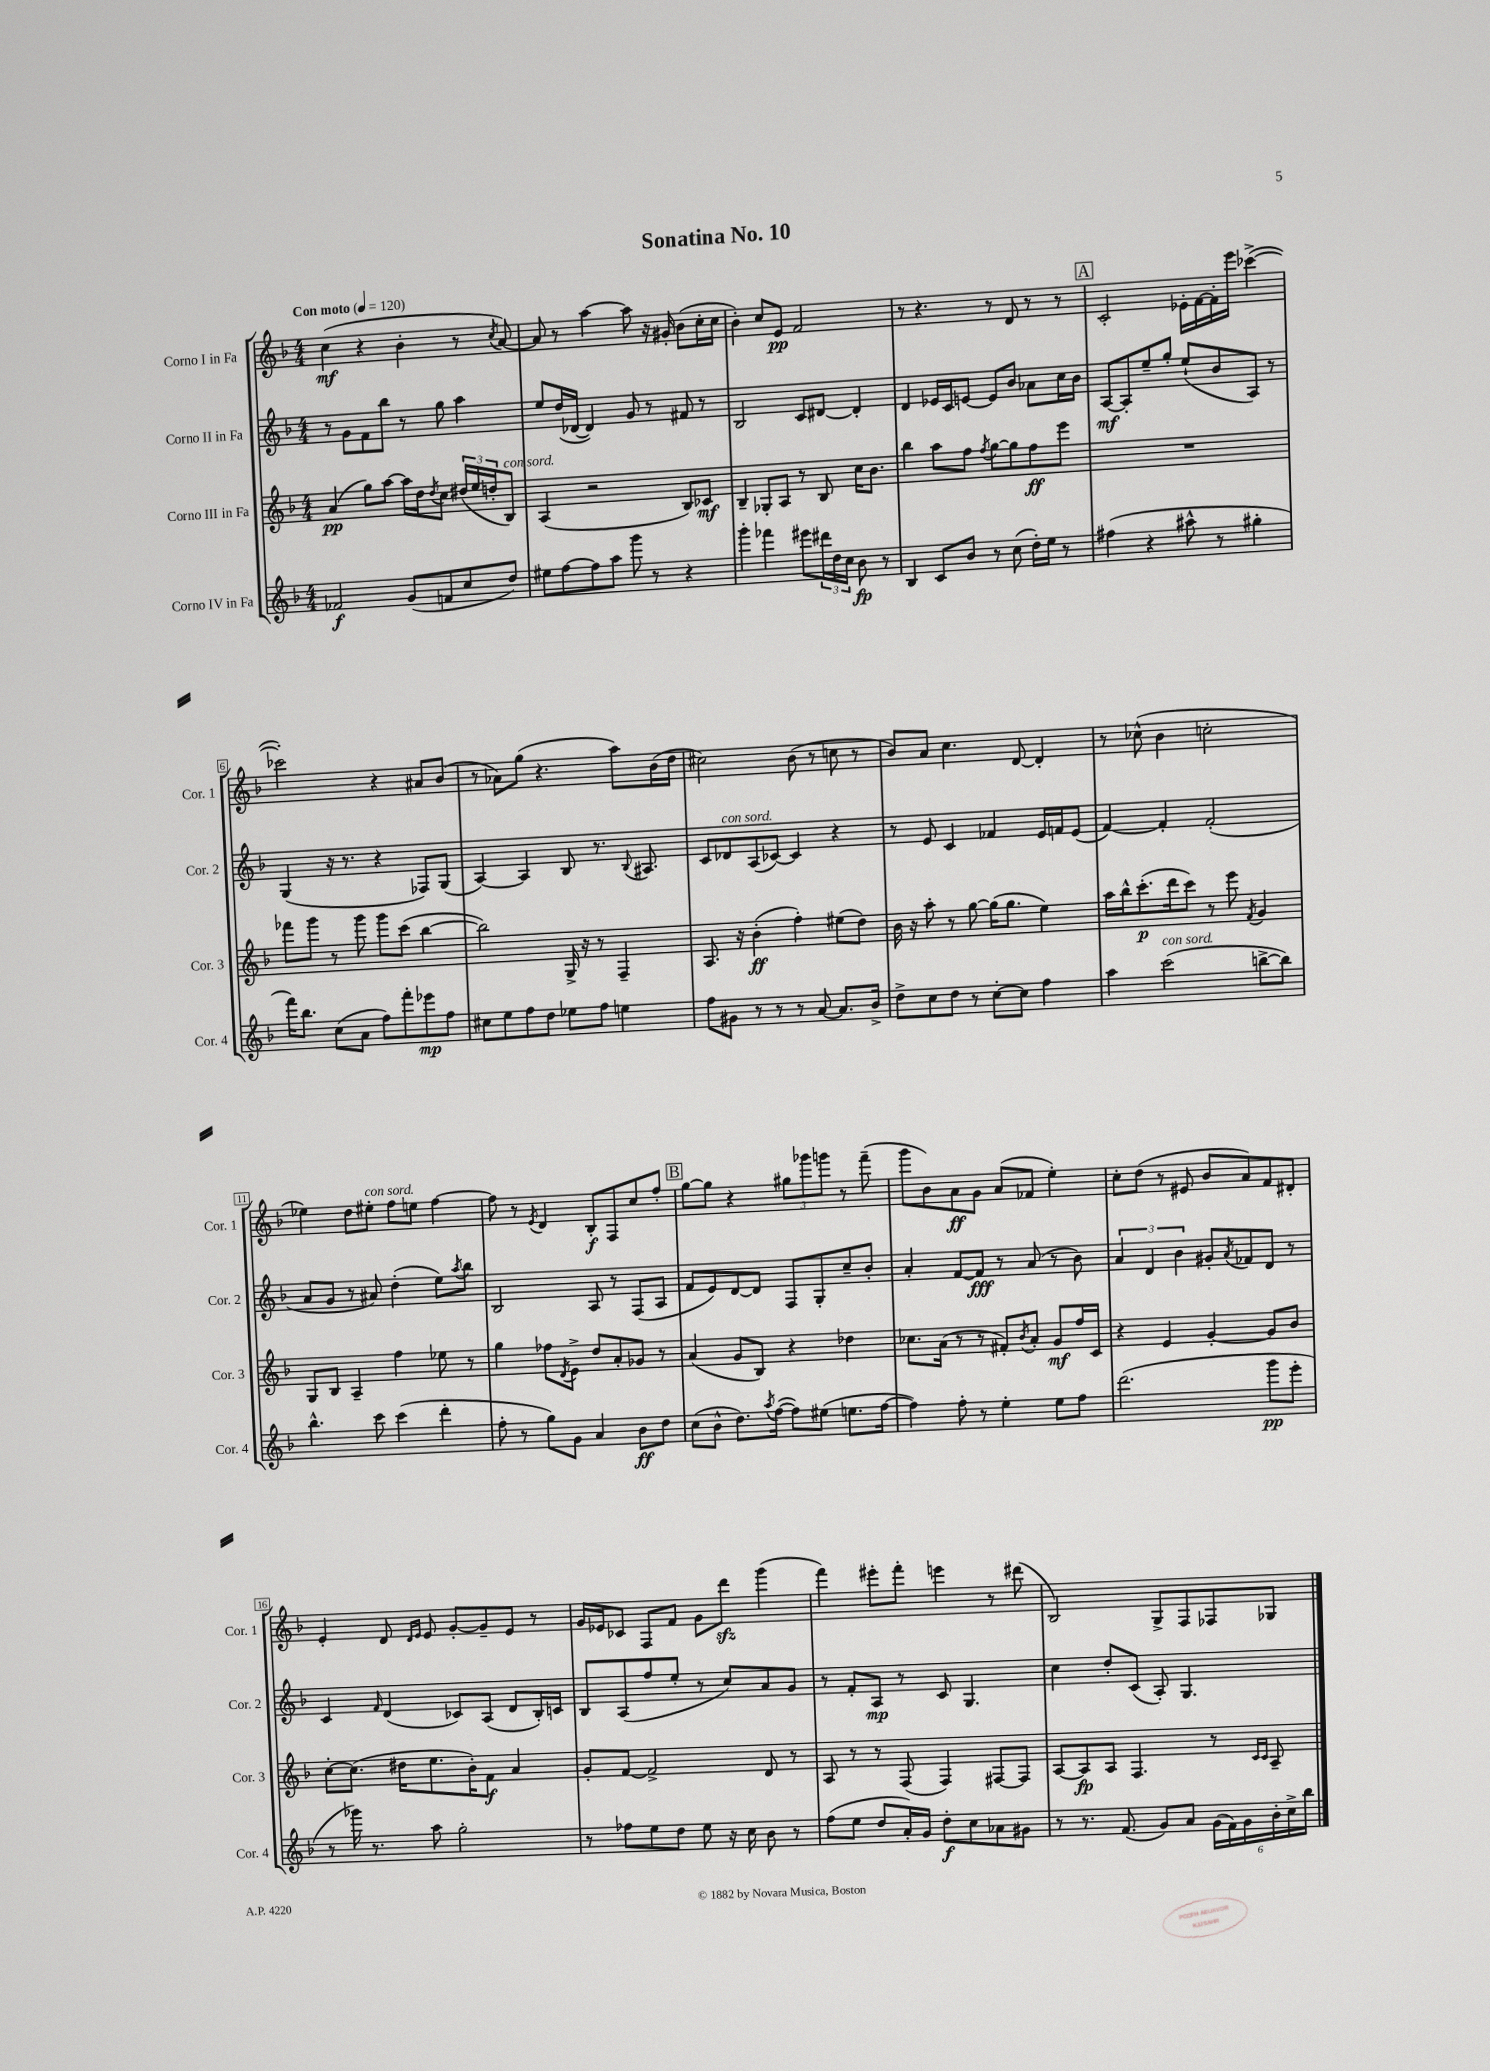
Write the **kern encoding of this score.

**kern	**dynam	**kern	**dynam	**kern	**dynam	**kern	**dynam
*part4	*part4	*part3	*part3	*part2	*part2	*part1	*part1
*staff4	*staff4	*staff3	*staff3	*staff2	*staff2	*staff1	*staff1
*I"Corno IV in Fa	*	*I"Corno III in Fa	*	*I"Corno II in Fa	*	*I"Corno I in Fa	*
*I'Cor. 4	*	*I'Cor. 3	*	*I'Cor. 2	*	*I'Cor. 1	*
*clefG2	*	*clefG2	*	*clefG2	*	*clefG2	*
*k[b-]	*	*k[b-]	*	*k[b-]	*	*k[b-]	*
*M4/4	*	*M4/4	*	*M4/4	*	*M4/4	*
*MM120	*	*MM120	*	*MM120	*	*MM120	*
=1	=1	=1	=1	=1	=1	=1	=1
!	!	!	!	!	!	!LO:TX:a:B:t=Con moto	!
2f-X/	f	(4a/	pp	8r	.	(4cc\	mf
.	.	.	.	8g\L	.	.	.
.	.	8gg\L)	.	8f\	.	4r	.
.	.	[8aa\J	.	8bb-\J	.	.	.
(8g/L	.	16aa\LL]	.	8r	.	4b-'\	.
.	.	16dd\J	.	.	.	.	.
.	.	8qdd/	.	.	.	.	.
8fn/	.	8cc\J	.	8gg\	.	.	.
8cc/	.	(24dd#X/LL	.	4aa\	.	8r	.
.	.	24ee/	.	.	.	.	.
.	.	24ddn'/J	.	.	.	.	.
.	.	.	.	.	.	8qcc/	.
!	!	!LO:TX:a:i:t=con sord.	!	!	!	!	!
8dd/J)	.	8B-/J)	.	.	.	[8a/)	.
=2	=2	=2	=2	=2	=2	=2	=2
8ee#X\L	.	(4A/	.	8ee/L	.	8a/]	.
[8ff\	.	.	.	(16dd/L	.	8r	.
.	.	.	.	[16d-X/JJ	.	.	.
8ff\]	.	2r	.	4d-/])	.	[4aa\	.
8aa\J	.	.	.	.	.	.	.
8ggg\	.	.	.	8g/	.	8aa\]	.
8r	.	.	.	8r	.	16r	.
.	.	.	.	.	.	16g#X'/	.
4r	.	8B-/L)	.	8f#X/	.	(8b-\L	.
.	.	8c-X/J	mf	8r	.	16cc'\L	.
.	.	.	.	.	.	16cc\JJ	.
=3	=3	=3	=3	=3	=3	=3	=3
4ggg'\	.	4B-~/	.	2B-/	.	4b-'\)	.
4fff-X\	.	8G-X'/L	.	.	.	8cc/L	.
.	.	8A/J	.	.	.	8e/J	pp
8eee#X\L	.	8r	.	8c/L	.	2f/	.
24ddd#X\L	.	8B-/	.	[8d#X/J	.	.	.
24dd\	.	.	.	.	.	.	.
24cc\JJ	.	.	.	.	.	.	.
8b-\	fp	16cc\KL	.	4d#'/]	.	.	.
.	.	8.b-\J	.	.	.	.	.
8r	.	.	.	.	.	.	.
=4	=4	=4	=4	=4	=4	=4	=4
4B-/	.	4bb-\	.	4d/	.	8r	.
.	.	.	.	.	.	4.r	.
8c/L	.	8aa\L	.	16e-X/LL	.	.	.
.	.	.	.	16c/J	.	.	.
8b-/J	.	8ff\J	.	[8en/J	.	.	.
.	.	8qff/	.	.	.	.	.
8r	.	[8gg\L	.	8e/L]	.	8r	.
(8cc\	.	8gg\]	.	8b-/J	.	8d/	.
16dd'\LL)	.	8ff\	ff	8a-X\L	.	8r	.
16ee\JJ	.	.	.	.	.	.	.
8r	.	8eee\J	.	16cc\L	.	8r	.
.	.	.	.	16b-\JJ	.	.	.
!!LO:REH:place=s1:t=A
=5	=5	=5	=5	=5	=5	=5	=5
(4ff#X\	.	1r	.	[8A/L	mf	2c'/	.
.	.	.	.	8A'/]	.	.	.
4r	.	.	.	8ee~/	.	.	.
.	.	.	.	8gg'/J	.	.	.
8aa#X^^\	.	.	.	(8ee`/L	.	16e-X'\LL	.
.	.	.	.	.	.	[16f\	.
8r	.	.	.	8b-/	.	16f'\]	.
.	.	.	.	.	.	16eee\JJ	.
4gg#X'\	.	.	.	8A/J)	.	([4ccc-X^\	.
.	.	.	.	8r	.	.	.
!!LO:LB:g=z
=6	=6	=6	=6	=6	=6	=6	=6
16fff\KL)	.	8fff-X\L	.	(4G/	.	2ccc-X'\])	.
8.bb-\J	.	.	.	.	.	.	.
.	.	8ggg\J	.	.	.	.	.
(8cc\L	.	8r	.	16r	.	.	.
.	.	.	.	8.r	.	.	.
8a\J	.	8ggg\	.	.	.	.	.
8ff\L)	.	8ggg\L	.	4r	.	4r	.
8fff'\	.	(8ccc\J	.	.	.	.	.
8eee-X\	mp	[4bb-\	.	8F-X/L)	.	8a#X/L	.
8ff\J	.	.	.	(8G/J	.	(8b-/J	.
=7	=7	=7	=7	=7	=7	=7	=7
8cc#X\L	.	2bb-\])	.	[4A/)	.	8r	.
8ee\	.	.	.	.	.	8a-X\L)	.
8ff\	.	.	.	4A/]	.	(8gg\J	.
8dd\J	.	.	.	.	.	4.r	.
8ee-X\L	.	16G^/	.	8B-/	.	.	.
.	.	16r	.	.	.	.	.
8ff\J	.	8r	.	8.r	.	.	.
4een\	.	4F~/	.	.	.	8aa\L)	.
.	.	.	.	8qqB-/	.	.	.
.	.	.	.	8.A#X/	.	.	.
.	.	.	.	.	.	(16b-\L	.
.	.	.	.	.	.	16dd\JJ	.
=8	=8	=8	=8	=8	=8	=8	=8
8ff\L	.	8.A/	.	8c/L	.	2cc#X\)	.
!	!	!	!	!LO:TX:a:i:t=con sord.	!	!	!
8g#X\J	.	.	.	8d-X/	.	.	.
.	.	16r	.	.	.	.	.
8r	.	(4b-'\	ff	(8A/	.	.	.
8r	.	.	.	[8c-X/J)	.	.	.
8r	.	4ff'\)	.	4c-/]	.	(8b-\	.
[8a/	.	.	.	.	.	8r	.
8.a/L]	.	(8ee#X\L	.	4r	.	8ccn\	.
.	.	8dd\J)	.	.	.	8r	.
16b-^/Jk	.	.	.	.	.	.	.
=9	=9	=9	=9	=9	=9	=9	=9
8dd^\L	.	16b-\	.	8r	.	8b-/L)	.
.	.	16r	.	.	.	.	.
8cc\	.	8aa'\	.	8e/	.	8a/J	.
8dd\J	.	8r	.	4c/	.	4.cc\	.
8r	.	[8gg\	.	.	.	.	.
[8cc'\L	.	(16gg\KL]	.	4f-X/	.	.	.
.	.	8.gg\J	.	.	.	.	.
8cc\J]	.	.	.	.	.	[8d/	.
4ff\	.	4ee\)	.	16e/LL	.	4d'/]	.
.	.	.	.	16fn/J	.	.	.
.	.	.	.	(8e/J	.	.	.
=10	=10	=10	=10	=10	=10	=10	=10
4aa\	.	16aa\LL	.	[4f/)	.	8r	.
.	.	16bb-^^\J	.	.	.	.	.
.	.	(8.ccc'\	p	.	.	(8cc-X^^\	.
!LO:TX:a:i:t=con sord.	!	!	!	!	!	!	!
(2ccc\	.	.	.	4f'/]	.	4b-\	.
.	.	16ddd\k	.	.	.	.	.
.	.	8ccc\J)	.	.	.	.	.
.	.	8r	.	(2f'/	.	2ccn'\	.
.	.	8eee\	.	.	.	.	.
.	.	8qf/	.	.	.	.	.
[8bbn^\L	.	4g/	.	.	.	.	.
8bb\J])	.	.	.	.	.	.	.
!!LO:LB:g=z
=11	=11	=11	=11	=11	=11	=11	=11
4.bb-^^\	.	8G/L	.	8a/L	.	4ee-X\)	.
.	.	8B-/J	.	8g/J	.	.	.
.	.	4A~/	.	8r	.	8dd\L	.
!	!	!	!	!	!	!LO:TX:a:i:t=con sord.	!
8ccc\	.	.	.	8a#X/)	.	8ee#X'\J	.
(4ccc\	.	4ff\	.	(4dd'\	.	8ff\L	.
.	.	.	.	.	.	8een\J	.
4ddd'\	.	8ee-X\	.	8ee\L)	.	[4ff\	.
.	.	.	.	8qaa/	.	.	.
.	.	8r	.	8bb-\J	.	.	.
=12	=12	=12	=12	=12	=12	=12	=12
8ff'\	.	4gg\	.	2B-/	.	8ff\]	.
8r	.	.	.	.	.	8r	.
.	.	.	.	.	.	8qe/	.
8gg\L)	.	8ff-X\L	.	.	.	4d/	.
.	.	8qd/	.	.	.	.	.
8g\J	.	8e^\J	.	.	.	.	.
4a/	.	8dd/L	.	8A/	.	8B-'/L	f
.	.	8a'/	.	8r	.	8F/	.
8b-\L	ff	8g-X/J	.	(8F/L	.	8cc/	.
8dd\J	.	8r	.	8A/J	.	8ff'/J	.
!!LO:REH:place=s1:t=B
=13	=13	=13	=13	=13	=13	=13	=13
(8cc\L	.	(4a/	.	8f/L	.	[8gg\L	.
8b-^^\J	.	.	.	8e/)	.	8gg\J]	.
8.dd\L)	.	8g/L	.	[8d/	.	4r	.
.	.	8B-/J)	.	8d/J]	.	.	.
8qaa/	.	.	.	.	.	.	.
([16ff\Jk	.	.	.	.	.	.	.
8ff\L])	.	4r	.	8F/L	.	12gg#X\L	.
.	.	.	.	.	.	12ggg-X\	.
(8ee#X\J	.	.	.	8G'/	.	.	.
.	.	.	.	.	.	12gggn\J	.
8.een\L	.	4dd-X\	.	8cc~/	.	8r	.
.	.	.	.	8b-'/J	.	(8fff~\	.
[16ff\Jk	.	.	.	.	.	.	.
=14	=14	=14	=14	=14	=14	=14	=14
4ff\])	.	8.cc-X\L	.	4a'/	.	8ggg\L	.
.	.	.	.	.	.	8b-\)	.
.	.	(16a\Jk	.	.	.	.	.
8ff'\	.	8r	.	[8f/L	.	8a\	ff
8r	.	8r	.	8f/J]	fff	8g\J	.
4ee'\	.	8f#X'/L)	.	8r	.	(8a/L	.
.	.	8qb-/	.	.	.	.	.
.	.	8a'/J	.	(8a/	.	8f-X/J	.
8ee\L	.	8g/L	mf	8r	.	4ee'\)	.
8ff\J	.	16ff/L	.	8b-\)	.	.	.
.	.	16c/JJ	.	.	.	.	.
=15	=15	=15	=15	=15	=15	=15	=15
(2.ddd\	.	4r	.	6a/	.	8cc'\L	.
.	.	.	.	.	.	(8dd\J	.
.	.	.	.	6d/	.	.	.
.	.	4e/	.	.	.	8r	.
.	.	.	.	6b-\	.	.	.
.	.	.	.	.	.	8e#X/	.
.	.	[4g'/	.	8g#X'/L	.	8b-/L	.
.	.	.	.	8qa/	.	.	.
.	.	.	.	8f-X/	.	8a/)	.
8ggg\L	pp	8g/L]	.	8d/J	.	8f/	.
8eee'\J	.	8b-/J	.	8r	.	8d#X'/J	.
!!LO:LB:g=z
=16	=16	=16	=16	=16	=16	=16	=16
8r	.	[8cc'\L	.	4c/	.	4e'/	.
16ggg-X\)	.	(8.cc\J]	.	.	.	.	.
8.r	.	.	.	.	.	.	.
.	.	.	.	16qqf/	.	.	.
.	.	.	.	(4d/	.	8d/	.
.	.	16dd#X\KL	.	.	.	.	.
.	.	.	.	.	.	16qqd/LL	.
.	.	.	.	.	.	16qqe/JJ	.
8aa\	.	8.ee\	.	.	.	8e/	.
2gg'\	.	.	.	8c-X/L)	.	[8g'/L	.
.	.	16b-'\K)	.	.	.	.	.
.	.	8f\J	f	(8A/J	.	8g~/]	.
.	.	4a/	.	8d/L	.	8e/J	.
.	.	.	.	16B-'/L)	.	8r	.
.	.	.	.	16cn/JJ	.	.	.
=17	=17	=17	=17	=17	=17	=17	=17
8r	.	8g'/L	.	8B-/L	.	16g/LL	.
.	.	.	.	.	.	16e-X/J	.
8ff-X\L	.	[8f/J	.	(8A/	.	8c-X/J	.
8ee\	.	2f^/]	.	8ff/	.	8F/L	.
8dd\J	.	.	.	8ee'/J	.	8f/J	.
8ee\	.	.	.	8r	.	8g\L	.
16r	.	.	.	8cc/L)	.	8dddzz\J	.
16cc\	.	.	.	.	.	.	.
8b-\	.	8d/	.	8a/	.	(4ggg\	.
8r	.	8r	.	8g/J	.	.	.
=18	=18	=18	=18	=18	=18	=18	=18
(8ff\L	.	8A/	.	8r	.	4fff\)	.
8ee\J	.	8r	.	8f'/L	.	.	.
8dd/L	.	8r	.	8A/J	mp	8eee#X'\L	.
16a'/L)	.	(8F/	.	8r	.	8fff'\J	.
16g/JJ	.	.	.	.	.	.	.
8dd'\L	f	4F/)	.	8c/	.	4eeen\	.
8cc\	.	.	.	4.G/	.	.	.
8a-X\	.	[8F#X/L	.	.	.	8r	.
8g#X\J	.	8F#/J]	.	.	.	(8ddd#X\	.
=19	=19	=19	=19	=19	=19	=19	=19
8r	.	[8A/L	.	4cc\	.	2B-/)	.
8.r	.	8A/]	fp	.	.	.	.
.	.	8A/J	.	8dd'/L	.	.	.
(8.f/	.	.	.	.	.	.	.
.	.	4.F/	.	(8c/J	.	.	.
8g/L)	.	.	.	8A'/)	.	8G^/L	.
8a/J	.	.	.	4.G/	.	8F/	.
(24g\LL	.	8r	.	.	.	8F-X/	.
24f\)	.	.	.	.	.	.	.
24g\	.	.	.	.	.	.	.
.	.	16qqc/LL	.	.	.	.	.
.	.	16qqc/JJ	.	.	.	.	.
24b-'\	.	8A~/	.	.	.	8G-X/J	.
24cc^\	.	.	.	.	.	.	.
24bb-\JJ	.	.	.	.	.	.	.
==	==	==	==	==	==	==	==
*-	*-	*-	*-	*-	*-	*-	*-
